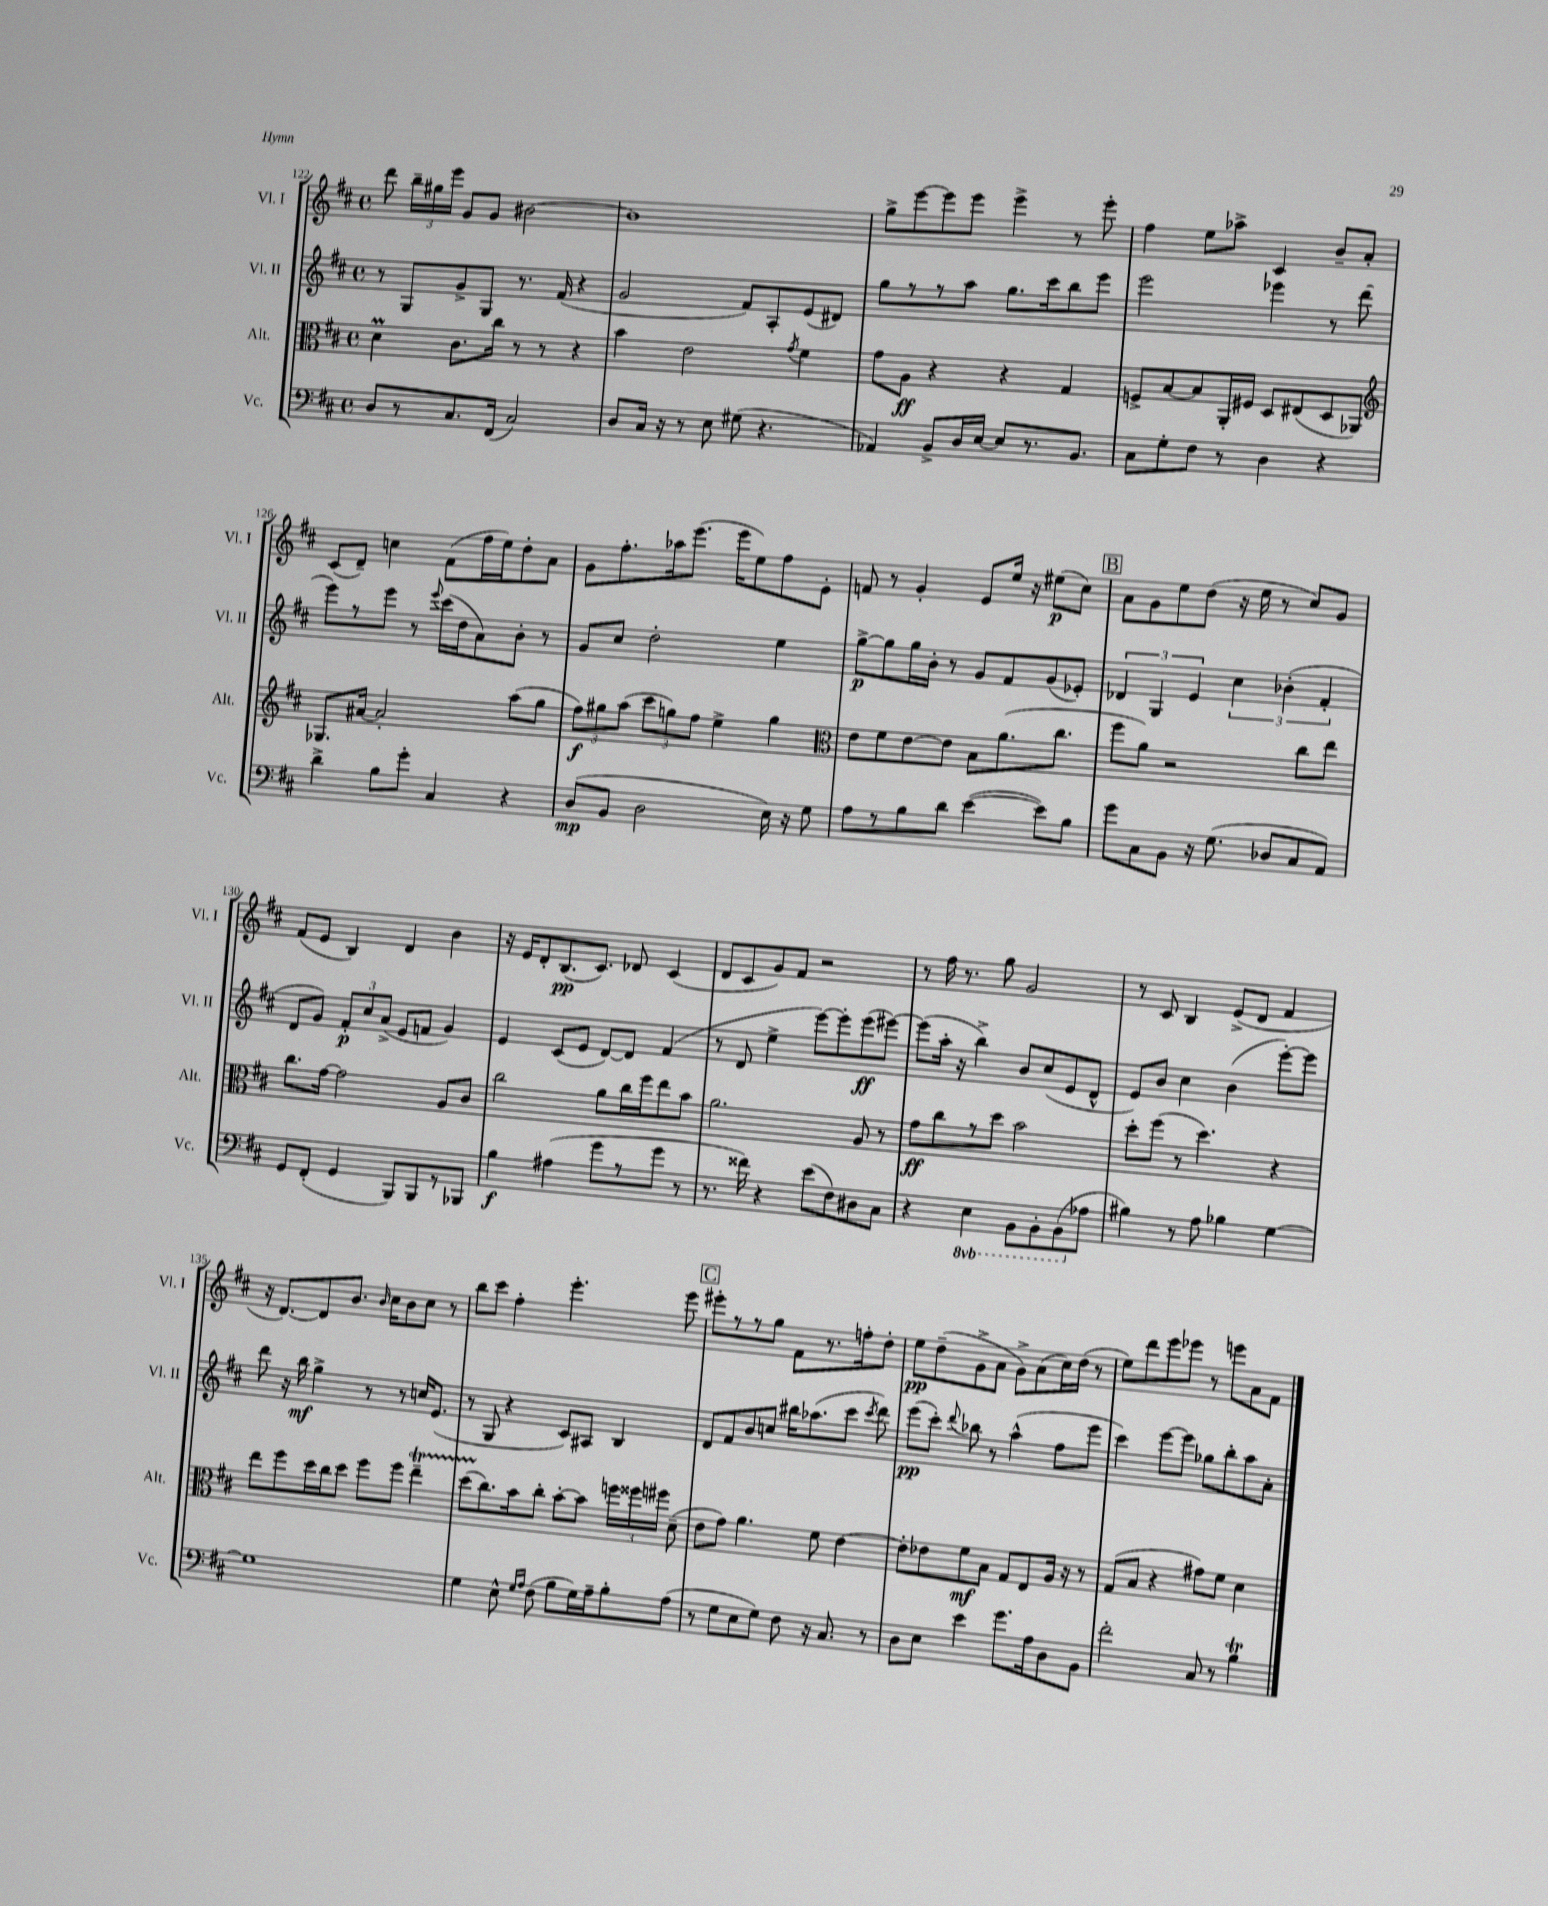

**kern	**kern	**kern	**kern
*staff4	*staff3	*staff2	*staff1
*clefF4	*clefC3	*clefG2	*clefG2
*k[f#c#]	*k[f#c#]	*k[f#c#]	*k[f#c#]
*M4/4	*M4/4	*M4/4	*M4/4
*met(c)	*met(c)	*met(c)	*met(c)
8D/L	4d\	8r	8ddd\
8r	.	8G/L	24bb~\LL
.	.	.	24gg#\
.	.	.	24eee\JJ
8.C#/	8.c#\L	8g^/	8g/L
.	.	8G/J	8g/J
(16FF#/Jk	16cc#\Jk	.	.
2C#/)	8r	8.r	[2b#\
.	8r	.	.
.	.	(16f#/	.
.	4r	4r	.
=	=	=	=
8D/L	4b\	2g/	1b#]
16C#/Jk	.	.	.
16r	.	.	.
8r	2e\	.	.
8E\	.	.	.
(8G#\	.	8f#/L)	.
4.r	.	8A'/	.
.	8qg/	.	.
.	4f#\	(8e/	.
.	.	8d#/J)	.
=	=	=	=
4AA-/)	8g\L	8gg\L	8gg^\L
.	8A\J	8r	[8eee\
8BB^/L	4r	8r	8eee\]
16D/L	.	8aa\J	8eee\J
[16E/JJ	.	.	.
8E/]L	4r	8.gg\L	4eee^\
8.r	.	.	.
.	.	16ccc#\k	.
.	4G/	8bb\	8r
8.BB/J	.	.	.
.	.	8eee\J	8eee'\
=	=	=	=
8C#\L	8F^/L	2eee\	4ff#\
8G'\	[8B/	.	.
8F#\J	8B/]	.	8ee\L
8r	16AA'/L	.	8aa-^\J
.	16F#/JJ	.	.
4D\	8D/L	4eee-\	4c#/
.	(8E#/	.	.
4r	8D/	8r	8b~/L
.	8AA-/J)	(8ddd\	8a'/J
=	=	=	=
*	*clefG2	*	*
4d^\	8.G-/L	8eee\L)	(8c#/L
.	.	8r	8d~/J)
.	[16a#/Jk	.	.
8B\L	2a#'/]	8eee\J	4cc\
8g'\J	.	8r	.
.	.	8qqeee/	.
4C#/	.	(16ccc#\LL	(8f#\L
.	.	16dd\J	.
.	.	8a\)	16ff#\L
.	.	.	16ee\J)
4r	(8aa\L	8b'\J	8dd'\
.	8gg\J	8r	8a\J
=	=	=	=
(8D/L	12ff#\L)	8g/L	8g\L
.	12gg#\	.	.
8BB/J	.	8cc#/J	8.ff#'\
.	(12aa\J	.	.
2D\	12ccc#\L	2dd'\	.
.	.	.	16aa-\k
.	12gg\)	.	.
.	.	.	(8.eee\J
.	12ff#\J	.	.
.	4ee^\	.	.
.	.	.	16eee\LK
.	.	.	8ee\)
16E\)	4gg\	4ee\	8ff#\
16r	.	.	.
8G\	.	.	8e'\J
=	=	=	=
*	*clefC3	*	*
8A\L	8e\L	[8gg^\L	8f/
8r	8f#\	8gg\]	8r
8B\	[8e\	16gg\L	4g'/
.	.	16b'\JJ	.
8d\J	8e\]J	8r	.
([4e\	8B\L	8g/L	8e/L
.	(8.a\	8f#/	16ee/Jk
.	.	.	16r
8e\]L)	.	(8g/	(8ee#\L
.	8.cc#\J	.	.
8B\J	.	8e-'/J)	8cc#\J)
=	=	=	=
8g\L	8ff#\L	6d-/	8a\L
8C#\	8a\J)	.	8g\
.	.	6G/	.
8BB\J	2r	.	8ee\
.	.	6e/	.
16r	.	.	(8dd\J
(8.G\	.	.	.
.	.	6cc#\	16r
.	.	.	16ee\
8D-/L	.	.	8r
.	.	(6b-'\	.
8C#/	8cc#\L	.	8cc#/L)
.	.	6f#'/	.
8AA/J)	8ee\J	.	8g/J
=	=	=	=
8GG/L	8.cc#\L	8d/L	(8f#/L
(8FF#'/J	.	8g/J)	8e/J
.	[16g\Jk	.	.
4GG/	2g\]	12f#'/L	4B/)
.	.	12cc#/	.
.	.	(12a^/J	.
8BBB/L)	.	8e/L	4d/
8BBB/	.	8f/J	.
8r	8A/L	4g/)	4b\
8BBB-/J	8c#/J	.	.
=	=	=	=
4B\	2cc#\	4e/	16r
.	.	.	16e/LK
.	.	.	8d'/
(4A#\	.	(8c#/L	(8.B/
.	.	8e/J	.
.	.	.	8.c#/J)
8g\L	8a\L	[8d/L)	.
8r	16cc#\L	8d/]J	8d-/
.	16ff#\J	.	.
8g\J	8ee\	(4f#/	(4c#/
8r	8b\J	.	.
=	=	=	=
8.r	2.a\	8r	8d/L
.	.	8d/	8c#/
16f##\)	.	.	.
4r	.	4ee^\	8g/)
.	.	.	8f#/J
(8e\L	.	[8eee\L)	2r
8F#\)	.	8eee'\]	.
8D#\	8A/	(8eee\	.
8C#\J	8r	[8eee#\J)	.
=	=	=	=
4r	8g\L	(8eee#\]L	8r
.	8cc#\	16aa'\Jk	16ff#\
.	.	16r	8.r
4EE\	8r	4bb^\)	.
.	8dd\J	.	8gg\
8BBB\L	2b\	8b/L	2g/
8BBB'\	.	(8cc#/	.
(8BBB\	.	8e/	.
8A-\J	.	8d^^/J	.
=	=	=	=
4B#\)	8dd'\L	8e/L)	8r
.	(8ff#\J	8b/J	8c#/
8r	8r	4cc#\	4B/
8A\	4.dd\)	.	.
4B-\	.	(4b\	(8e^/L
.	.	.	8d/J
[4G\	4r	[8eee'\L)	4f#/
.	.	8eee\]J	.
=	=	=	=
1G]	8ee\L	8ddd\	16r
.	.	.	[8.d/L)
.	8ff#\	16r	.
.	.	16bb\	.
.	16dd\L	4gg^\	8d/]
.	16cc#\J	.	.
.	8dd\J	.	8.b/J
.	8ff#\L	8r	.
.	.	.	16qqb/
.	.	.	16cc#\LK
.	8ff#\J	8r	8b\
.	4ee~\	16cc/LK	8cc#\J
.	.	(8.e/J	.
.	.	.	8r
=	=	=	=
4G\	(8dd\L	8r	8bb\L
.	8.cc#\)	8G/	8ccc#\J
8E^^\	.	4r	4ff#'\
.	16b\k	.	.
16qqG/LL	.	.	.
16qqA/JJ	.	.	.
(8F#\	8cc#'\J	.	.
8B\L	[8b'\L	8c#/L)	4.eee'\
16G\L)	8b\]J	8A#/J	.
16A~\J	.	.	.
8B'\	24ff\LL	4B/	.
.	24ff##\	.	.
.	24ff#\JJ	.	.
(8A\J	(8d~\	.	8eee\
=	=	=	=
8r	8e\L	8d/L	8eee#'\L
8G\L	8g\J)	8f#/	8r
8E\	4.a\	8b/	8r
8G\J)	.	8cc/J	8gg\J
8F#\	.	16bb#\LK	8f#\L
.	.	(8.aa-\	.
16r	8f#\	.	8.r
8.C#/	.	.	.
.	[4e\	8ccc#\J	.
.	.	.	16ff'\k
.	.	8qccc#/	.
8r	.	8ddd\)	8dd'\J
=	=	=	=
8D\L	8e'\]L	(8eee\L	8ee\L
8E\J	8e-\	8ccc#'\J)	(8dd~\
.	.	8qqddd/	.
4e\	8f#\	8bb-\	8g^\
.	8B\J	8r	8a\J
8.g\L	8G/L	(4aa^^\	8g^\L)
.	8E/	.	(8a\
16A\k	.	.	.
8D\	16A/Jk	8ff#\L	16cc#\L)
.	16r	.	(16dd\JJ
8BB\J	8r	8eee\J	8r
=	=	=	=
2f#'\	(8G/L	4ccc#\)	8ee\L)
.	8B/J	.	8ddd\
.	4r	[8eee\L	8eee\
.	.	8eee\]J	8eee-\J
8C#/	8g#\L)	8gg-\L	8r
8r	8f#\J	8bb'\	8eee\L
4B\	4d\	8aa\	8a\
.	.	8a'\J	8f#\J
==	==	==	==
*-	*-	*-	*-
